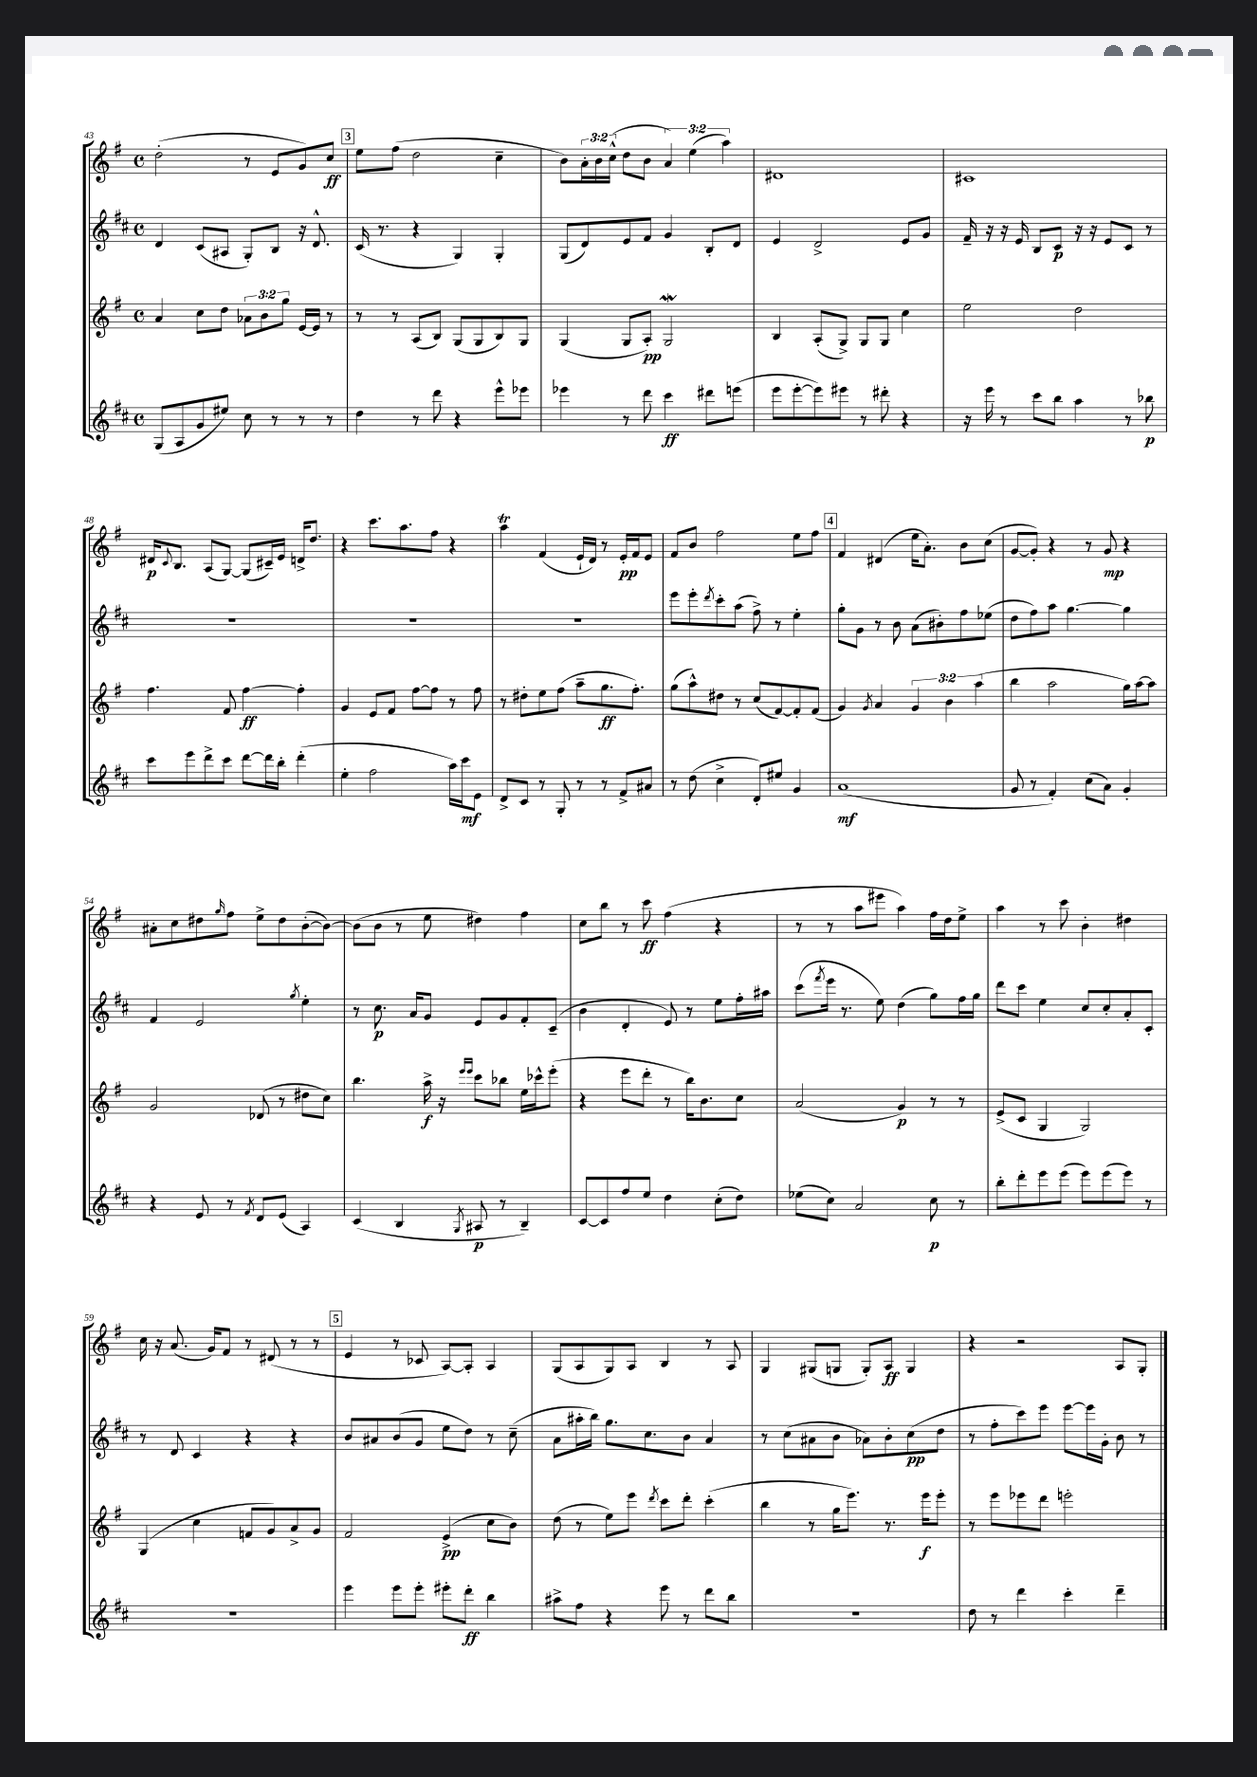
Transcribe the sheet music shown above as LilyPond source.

<<
\new StaffGroup <<
\new Staff = "s0" {
    \clef treble \key g \major \defaultTimeSignature \time 4/4 \override Staff.TupletNumber.text = #tuplet-number::calc-fraction-text
    d''2-.( r8 e'8 g'8) c''8\ff |
    \mark \markup { \box "3" } e''8 fis''8( d''2 c''4-- |
    b'8) \tuplet 3/2 { a'16-. b'16 c''16-^( } d''8 b'8 \tuplet 3/2 { a'4) e''4( a''4) } |
    dis'1 |
    cis'1 |
    dis'16\p \appoggiatura { c'8 } b8. a8( g8~) g8( cis'16--) e'16 d'16-> d''8. |
    r4 c'''8. a''8. fis''8 r4 |
    a''4\trill fis'4( e'16-! d'16) r8 e'16-.\pp fis'16 e'8 |
    fis'8 b'8 fis''2 e''8 fis''8 |
    \mark \markup { \box "4" } fis'4 dis'4( e''16 a'8.-.) b'8 c''8( |
    g'8~ g'8-.) r4 r8 g'8\mp r4 |
    ais'8-. c''8 dis''8 \grace { g''16 } fis''8 e''8-> dis''8 b'8~-.( b'8~) |
    b'8( b'8 r8 e''8 dis''4) fis''4 |
    c''8 b''8 r8 c'''8\ff fis''4( r4 |
    r8 r8 a''8 eis'''8 a''4) fis''16 d''16 e''8-> |
    a''4 r8 c'''8 b'4-. dis''4 |
    c''16 r16 a'8.( g'16) fis'8 r8 dis'8( r8 r8 |
    \mark \markup { \box "5" } e'4 r8 ces'8 a8~) a8-. a4 |
    g8( a8 g8) a8 b4 r8 a8 |
    g4 gis8( g8 g8-.) a8\ff g4 |
    r4 r2 a8 g8-. \bar "|." |
}
\new Staff = "s1" {
    \clef treble \key d \major \defaultTimeSignature \time 4/4
    d'4 cis'8( ais8 g8-.) b8 r16 d'8.-^ |
    \mark \markup { \box "3" } cis'16( r8. r4 g4) g4-. |
    g8( d'8) e'8 fis'8 g'4 b8-. d'8 |
    e'4 d'2-> e'8 g'8 |
    fis'16-- r16 r16 e'16 b8 cis'8\p r16 r16 e'8 cis'8 r8 |
    R1 |
    R1 |
    R1 |
    e'''8 e'''8-. \acciaccatura { d'''8 } cis'''8-. a''8( fis''8->) r8 e''4-. |
    \mark \markup { \box "4" } g''8-. g'8 r8 b'8 a'8( bis'8-.) fis''8 ees''8( |
    d''8 fis''8) a''8 g''4.~ g''4 |
    fis'4 e'2 \acciaccatura { g''8 } e''4-. |
    r8 cis''8.\p a'16 g'8 e'8 g'8 fis'8-. cis'8--( |
    b'4 d'4-. e'8) r8 e''8 fis''16-. ais''16 |
    cis'''8( \acciaccatura { fis'''8 } e'''16 r8. e''8) d''4( g''8) fis''16 g''16 |
    d'''8 cis'''8 e''4 cis''8 cis''8-. a'8-. cis'8-. |
    r8 d'8 cis'4 r4 r4 |
    \mark \markup { \box "5" } b'8 ais'8 b'8( g'8 e''8 d''8) r8 cis''8--( |
    a'8 ais''16-. b''16) g''8. cis''8. b'8 a'4 |
    r8 cis''8( ais'8 b'8 aes'8) b'8-. cis''8\pp( d''8 |
    r8 fis''8-. cis'''8) e'''8 e'''8~ e'''16 g'16-. b'8 r8 \bar "|." |
}
\new Staff = "s2" {
    \clef treble \key g \major \defaultTimeSignature \time 4/4 \override Staff.TupletNumber.text = #tuplet-number::calc-fraction-text
    a'4 c''8 d''8 \tuplet 3/2 { aes'8 b'8 g''8 } e'16~ e'16 r8 |
    \mark \markup { \box "3" } r8 r8 a8( b8) g8( g8 b8) g8 |
    g4( g8 a8-.\pp) g2\mordent |
    b4 a8-.( g8->) g8 g8 c''4 |
    e''2 d''2 |
    fis''4. fis'8 fis''4~\ff fis''4-. |
    g'4 e'8 fis'8 fis''8~ fis''8 r8 fis''8 |
    r8 dis''8-. e''8 fis''8( a''8-- g''8.\ff fis''8.-.) |
    g''8( a''8-^) dis''8 r8 c''8( fis'8~) fis'8-. fis'8( |
    \mark \markup { \box "4" } g'4) \acciaccatura { g'8 } a'4 \tuplet 3/2 { g'4 b'4 a''4( } |
    b''4 a''2 g''16) a''16~ a''8 |
    g'2 des'8( r8 dis''8 c''8) |
    b''4. a''16->\f r16 \grace { e'''16 e'''16 } c'''8 bes''8 e''16 ces'''16-^ e'''8-.( |
    r4 e'''8 d'''8-. r8 b''16) b'8. c''8 |
    a'2( g'4\p) r8 r8 |
    e'8->( c'8 g4 g2) |
    g4( c''4 f'8 g'8) a'8-> g'8 |
    \mark \markup { \box "5" } fis'2 e'4->\pp( c''8 b'8) |
    d''8( r8 e''8) e'''8 \acciaccatura { d'''8 } c'''8 d'''8-. c'''4-.( |
    b''4 r8 g''16 e'''8.) r8. e'''16\f e'''8-. |
    r8 e'''8 ees'''8 d'''8 e'''2-. \bar "|." |
}
\new Staff = "s3" {
    \clef treble \key d \major \defaultTimeSignature \time 4/4
    g8( a8 g'8 eis''8) cis''8 r8 r8 r8 |
    \mark \markup { \box "3" } d''4 r8 d'''8 r4 e'''8-^ ees'''8 |
    ees'''4 r8 d'''8 cis'''4\ff dis'''8 e'''8( |
    e'''8 e'''8~-. e'''8) eis'''8 r8 dis'''8-. r4 |
    r16 e'''16 r8 cis'''8 b''8 a''4 r8 bes''8\p |
    cis'''8 e'''8 d'''8-> cis'''8 d'''8~ d'''16 b''16-. d'''4-.( |
    e''4-. fis''2 a''16) cis'''16\mf e'8 |
    d'8-> cis'8 r8 g8-. r8 r8 fis'8-> ais'8 |
    r8 d''8( cis''4-> d'8-.) eis''8 g'4 |
    \mark \markup { \box "4" } a'1\mf( |
    g'8 r8 fis'4-.) cis''8( a'8) g'4-. |
    r4 e'8 r8 \acciaccatura { fis'8 } d'8 e'8( a4) |
    cis'4( b4 \acciaccatura { g8 } ais8\p r8 b4--) |
    cis'8~ cis'8 fis''8 e''8 d''4 cis''8-.( d''8) |
    ees''8( cis''8) a'2 cis''8\p r8 |
    b''8-. d'''8-. e'''8 e'''8( e'''8) e'''8( e'''8) r8 |
    R1 |
    \mark \markup { \box "5" } e'''4 e'''8 e'''8-. eis'''8-. d'''8-.\ff b''4 |
    ais''8-> fis''8 r4 e'''8 r8 d'''8 b''8 |
    R1 |
    d''8 r8 d'''4 cis'''4-. d'''4-- \bar "|." |
}
>>
>>
